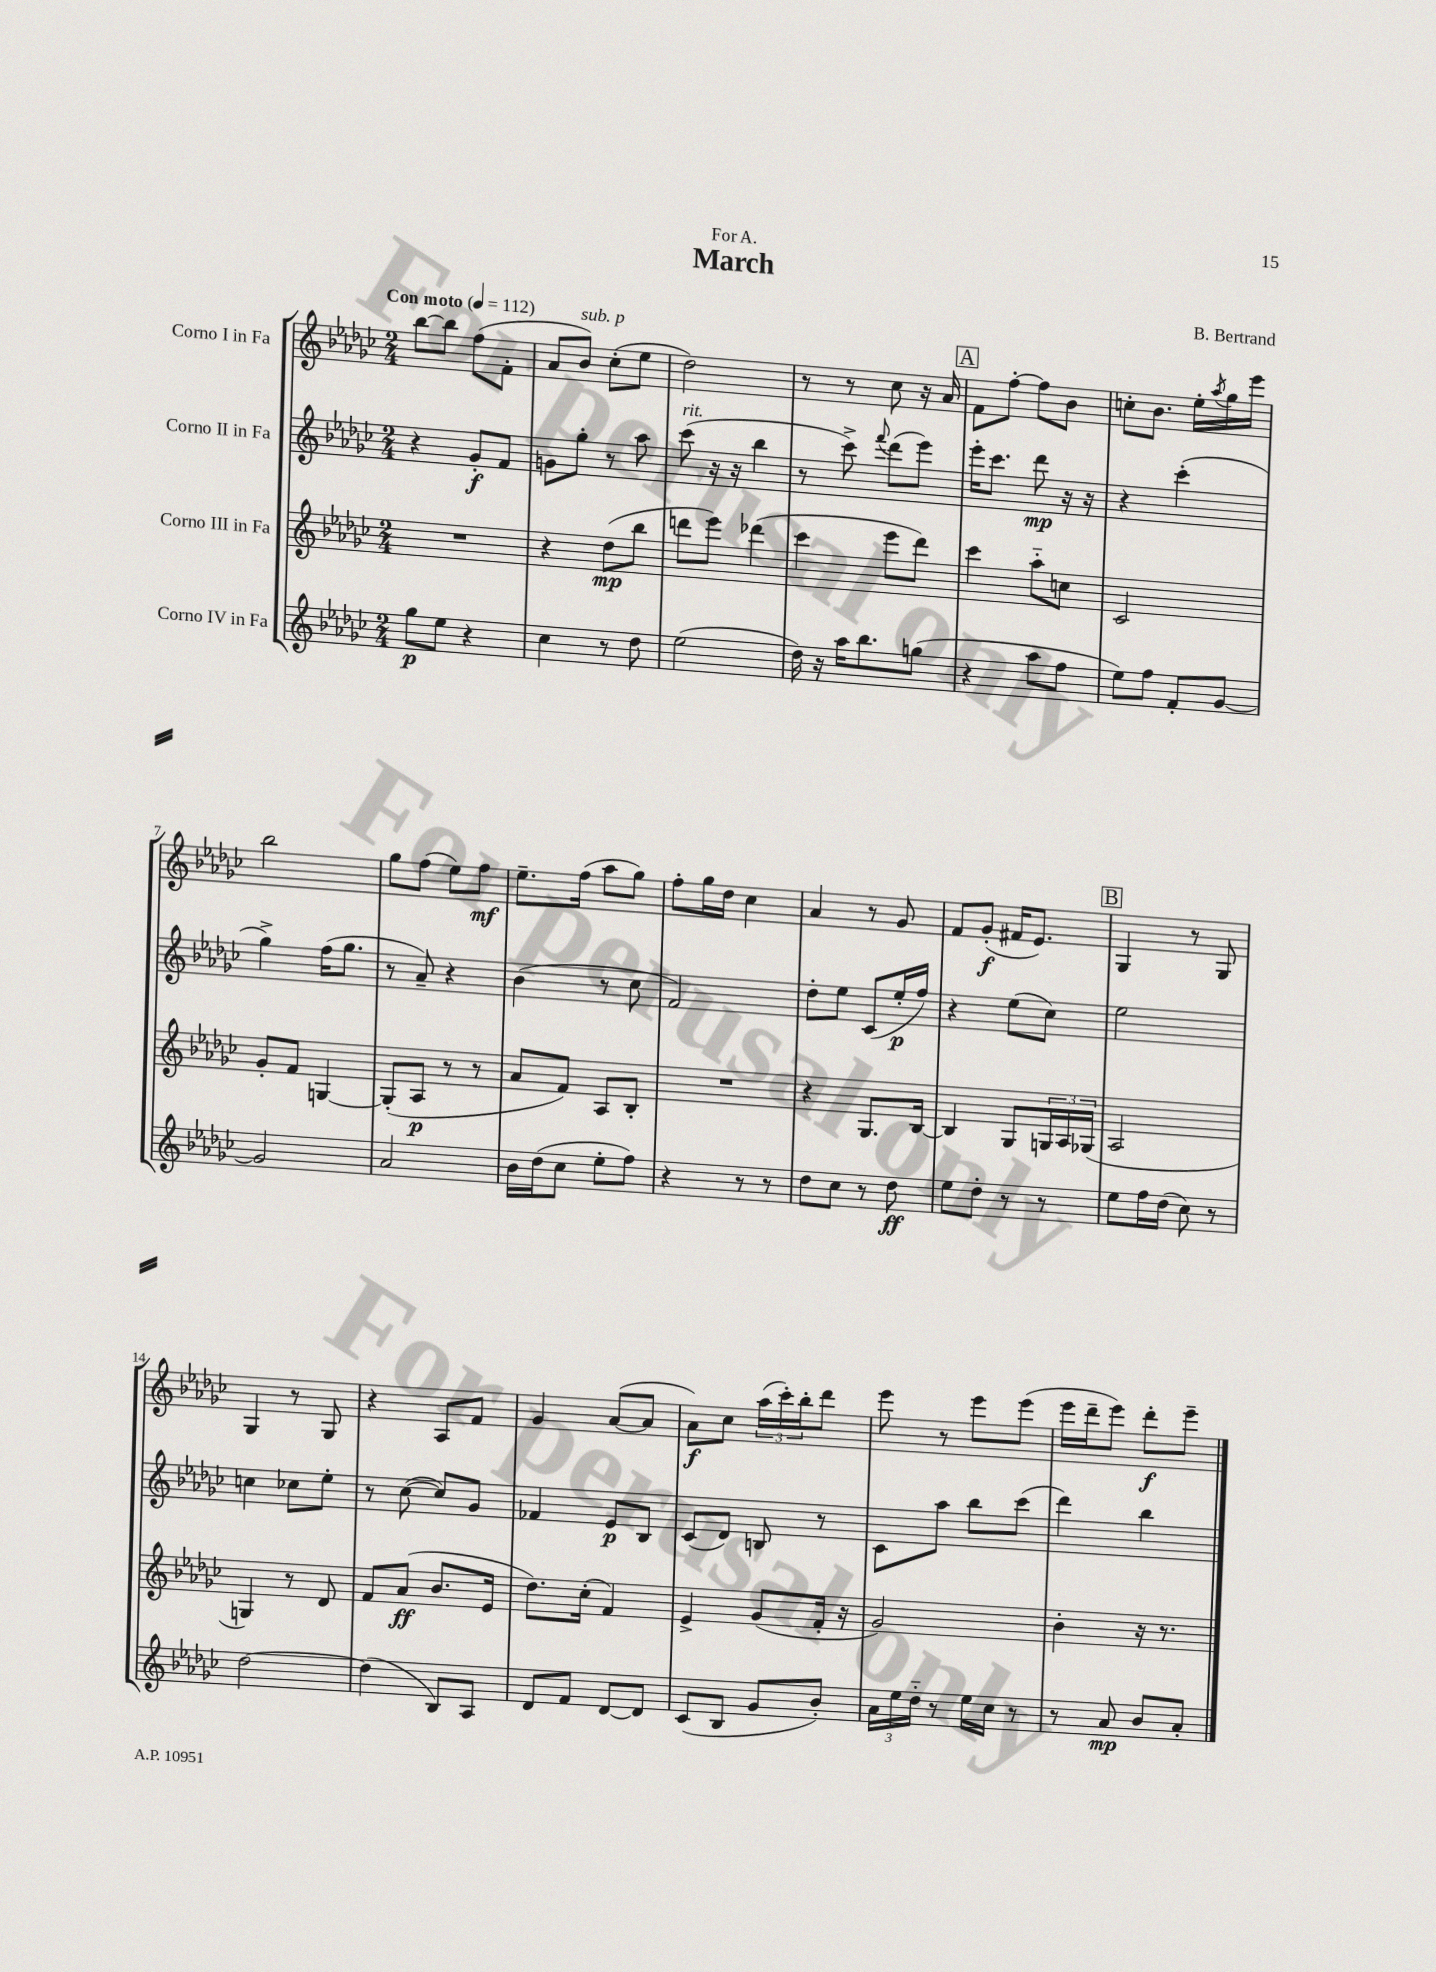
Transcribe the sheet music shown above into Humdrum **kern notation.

**kern	**kern	**kern	**kern
*staff4	*staff3	*staff2	*staff1
*clefG2	*clefG2	*clefG2	*clefG2
*k[b-e-a-d-g-c-]	*k[b-e-a-d-g-c-]	*k[b-e-a-d-g-c-]	*k[b-e-a-d-g-c-]
*M2/4	*M2/4	*M2/4	*M2/4
*MM112	*MM112	*MM112	*MM112
8gg-	2r	4r	[8bb-
8ee-	.	.	8bb-]
4r	.	8g-'	(8ff
.	.	8f	8f'
=	=	=	=
4cc-	4r	8g	8a-
.	.	8gg-'	8b-)
8r	(8dd-	8r	(8cc-'
8dd-	8bb-	8aa-	8ee-
=	=	=	=
(2ee-	8ddd	(8ccc-	2dd-)
.	8eee-)	16r	.
.	.	16r	.
.	(4ddd-	4bb-	.
=	=	=	=
16dd-)	4ccc-	8r	8r
16r	.	.	.
16aa-	.	8ccc-^)	8r
8.bb-	.	.	.
.	.	8qqfff	.
.	8eee-	(8ddd-	8cc-
(8gg	8ddd-)	8eee-)	16r
.	.	.	16a-
=	=	=	=
4r	4ccc-	16eee-'	8f
.	.	8.ccc-	.
.	.	.	[8ff'
8aa-	8aa-'~	8ddd-	8ff]
8ff	8cc	16r	8b-
.	.	16r	.
=	=	=	=
8ee-)	2c-	4r	8cc'
8ff	.	.	8.b-
8f'	.	(4ccc-'	.
.	.	.	16ee-'
.	.	.	8qaa-
[8g-	.	.	16gg-
.	.	.	16eee-
=	=	=	=
2g-]	8g-'	4gg-^)	2bb-
.	8f	.	.
.	[4G	(16ff	.
.	.	8.gg-	.
=	=	=	=
2a-	(8G']	8r	8gg-
.	8A-	8a-~)	(8ff
.	8r	4r	8ee-)
.	8r	.	8ff
=	=	=	=
16b-	8a-	(4b-	8.ee-~
(16dd-	.	.	.
8cc-	8f)	.	.
.	.	.	(16ff
8ee-'	8A-	8r	8aa-
8ff)	8B-'	8cc-	8gg-)
=	=	=	=
4r	2r	2f)	8ff'
.	.	.	16gg-
.	.	.	16dd-
8r	.	.	4cc-
8r	.	.	.
=	=	=	=
8dd-	4r	8dd-'	4a-
8cc-	.	8ee-	.
8r	8.G-	(8c-	8r
8dd-	.	16ee-'	8g-
.	[16B-	16ff)	.
=	=	=	=
8ee-	4B-]	4r	8f
8dd-'	.	.	(8g-'
8r	8G-	(8ee-	16f#
.	.	.	8.e-)
8r	24G	8cc-)	.
.	24A-	.	.
.	(24G-	.	.
=	=	=	=
8ee-	2A-	2ee-	4G-
16ff	.	.	.
(16dd-	.	.	.
8cc-)	.	.	8r
8r	.	.	8G-
=	=	=	=
[2dd-	4G)	4cc	4G-
.	8r	8cc-	8r
.	8d-	8ee-'	8G-
=	=	=	=
(4dd-]	8f	8r	4r
.	(8a-	([8cc-	.
8B-)	8.b-	8cc-])	8A-
8A-	.	8g-	8f
.	16e-	.	.
=	=	=	=
8d-	8.dd-)	4f-	4g-
8f	.	.	.
.	(16cc-'	.	.
[8d-	4f)	8e-	([8a-
8d-]	.	8B-	8a-]
=	=	=	=
(8c-	4e-^	(8c-	8a-)
8B-	.	8d-)	8cc-
8g-	(8g-	8B	(24aa-
.	.	.	24ccc-')
.	.	.	24bb-'
8b-')	16f'	8r	8ddd-
.	16r	.	.
=	=	=	=
24a-	2g-)	8c-	8eee-
24ee-	.	.	.
24dd-'~	.	.	.
8r	.	8aa-	8r
16ee-	.	8bb-	8eee-
16cc-	.	.	.
8r	.	(8ccc-	(8eee-
=	=	=	=
8r	4b-'	4ddd-)	16eee-
.	.	.	16ddd-~
8a-	.	.	8eee-)
8b-	16r	4bb-	8ddd-'
.	8.r	.	.
8a-'	.	.	8eee-~
==	==	==	==
*-	*-	*-	*-
